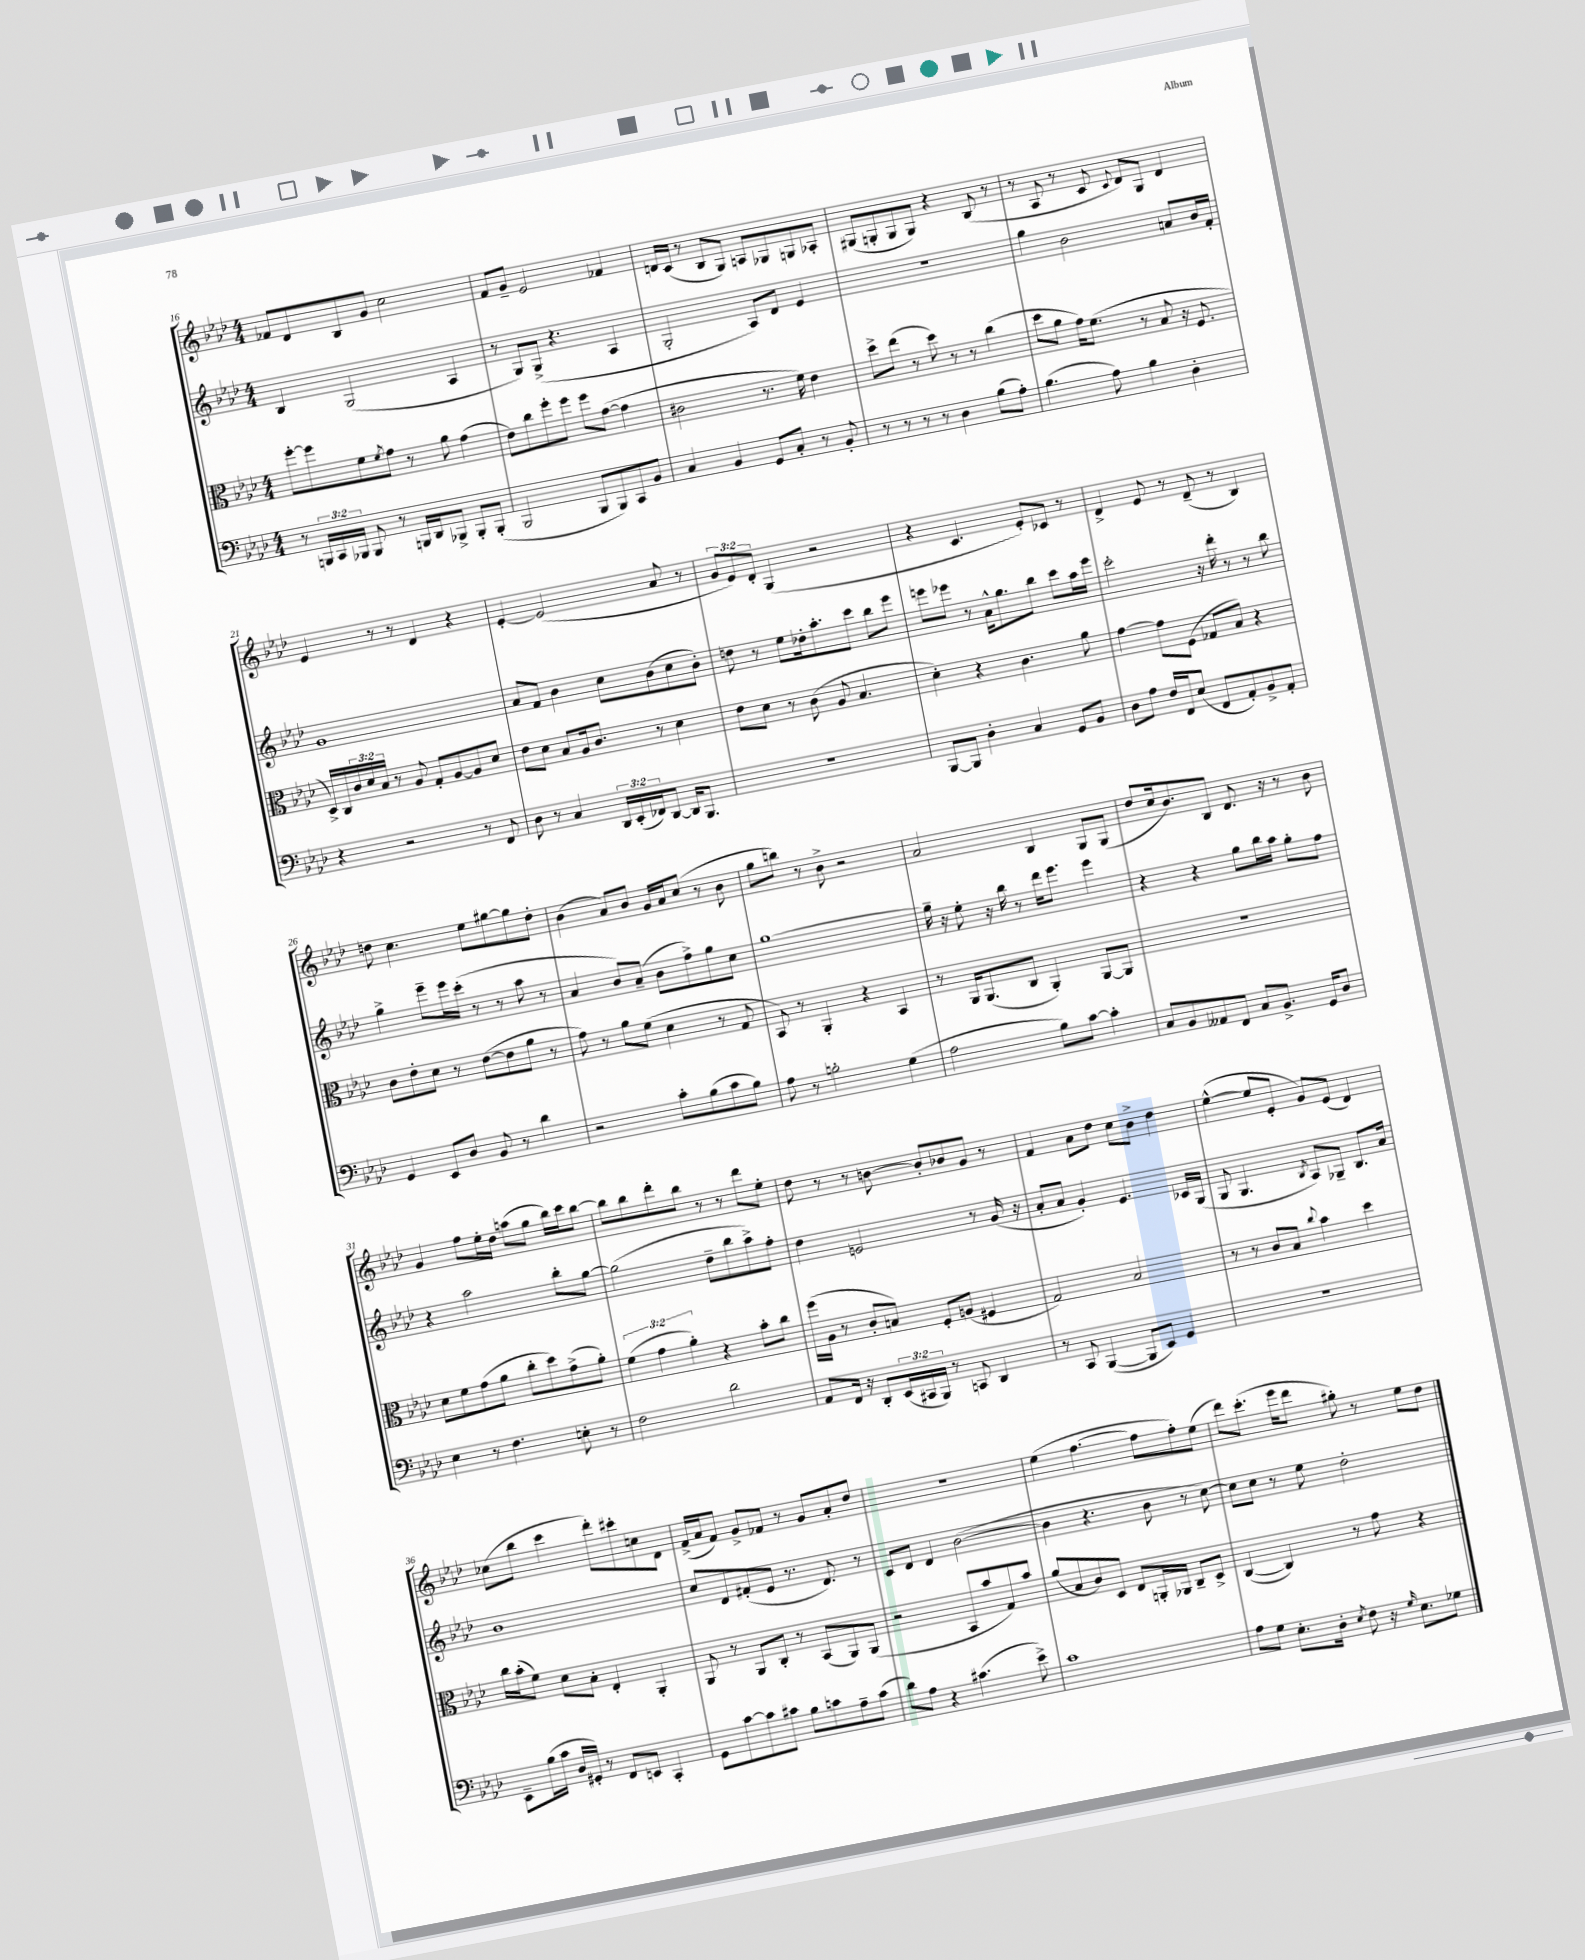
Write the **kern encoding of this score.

**kern	**kern	**kern	**kern
*staff4	*staff3	*staff2	*staff1
*clefF4	*clefC3	*clefG2	*clefG2
*k[b-e-a-d-]	*k[b-e-a-d-]	*k[b-e-a-d-]	*k[b-e-a-d-]
*M4/4	*M4/4	*M4/4	*M4/4
8r	[8ff'	4B-	8f-
24BBB	8ff]	.	8d-
24CC	.	.	.
24BBB-	.	.	.
8BBB-	8f	(2G	8B-
.	8qf	.	.
8r	8g	.	8g
16BBB	8r	.	2cc
16DD-	.	.	.
8BBB-^	8a-	.	.
8BBB-'	(4g	4A-	.
(8BBB-'	.	.	.
=	=	=	=
2BBB-	8e-)	8r	8f
.	8cc	8G)	8g~
.	8ff'	(8G^	2e-
.	8ff	4.r	.
8BBB-	8ff	.	.
8BBB-)	([8g	.	.
8CC	4g]	4A-	4f-
8BB-	.	.	.
=	=	=	=
4C	2c#	2G'	16d
.	.	.	(16c
.	.	.	8r
4BB-	.	.	8B-
.	.	.	8G)
8GG	8.r	8A-)	8A
8C'	.	8d-	8G-
.	16f)	.	.
8r	4e-	4e-	8G
8BB-'	.	.	8A-'
=	=	=	=
8r	8dd-^	1r	(8G#
8r	(8ee-	.	8G'
8r	8r	.	8G
8r	8dd-)	.	8G)
4D-	8r	.	4r
.	8r	.	.
(8B-	(4cc	.	(8B-
8A-')	.	.	8r
=	=	=	=
(4.B-	8dd-	4gg	8r
.	8a-	.	8A-
.	16g)	2b-	8r
.	(8.f	.	.
8A-)	.	.	8c
.	.	.	8qqc
4B-	8r	.	8d-)
.	8B-	.	8G
4D-'	16r	8a	4d-
.	8.F	.	.
.	.	16b-	.
.	.	16f'	.
=	=	=	=
4r	16D-^)	1g	4e-
.	16C	.	.
.	24c	.	.
.	24d-	.	.
.	24B-	.	.
2r	8r	.	8r
.	8A-	.	8r
.	8G'	.	4d-
.	[8A-	.	.
8r	8A-]	.	4r
8FF	8d-	.	.
=	=	=	=
8D-	8e-	8a-	[4e-'
8r	8d-	8f	.
4C	8B-	4b-	(2e-]
.	16A-	.	.
.	8.c	.	.
24DD-	.	8cc	.
(24EE-'	.	.	.
24FF-)	.	.	.
[8DD-	8r	(8b-	.
16DD-]	4d-	8cc	8a-
8.BBB-	.	.	.
.	.	8b-')	8r
=	=	=	=
1r	8e-	8dd	12g
.	.	.	12e-)
.	8d-	8r	.
.	.	.	12d-'
.	8r	8ee-	(4G
.	(8c	16dd-'	.
.	.	8.aa-'	.
.	8A-	.	2r
.	4.B-	8ccc	.
.	.	8bb-	.
.	.	8eee-	.
=	=	=	=
[8BBB-	4d-')	8eee	4r
8BBB-]	.	8eee-	.
4D-'	4r	8r	4.c
.	.	16a-^^	.
.	.	8.gg	.
4C	4.c	.	.
.	.	8bb-	8e-')
8GG	.	8ccc	8c-
8BB-	8a-	16aa-	8r
.	.	16eee-	.
=	=	=	=
8D-	[4g	2ccc'	4d-^
8A-	.	.	.
16F	8g]	.	8e-
16FF	.	.	.
(8E-	(8F	.	8r
8FF	8G-	16r	(8d-~
.	.	16ddd-'	.
8AA-')	8B-)	8r	8r
8BB-^	4r	8r	4B-)
8AA-'	.	8bb-	.
=	=	=	=
4GG	8c	4gg^	8dd
.	8e-'	.	4.cc
8EE-	8d-	8eee-~	.
8D-	8r	16eee-	.
.	.	(16ccc'	.
8BB-	([8e-	8r	8ee-
8r	8e-]	8r	[8gg#
4d-	8a-	8aa-	8gg#]
.	8r	8r	8dd'
=	=	=	=
2r	8g)	4a-	(4b-
.	8r	.	.
.	8a-	8b-)	8a-)
.	(8f	(8a-~	8b-
8c'	4d-	8b-	16g
.	.	.	16a-
(8B-	.	8ff^)	(8cc
8c	8r	8gg	8r
8B-)	8G	8cc	8b-
=	=	=	=
8A-	8BB-)	[1gg	8gg
8r	8r	.	8bb)
2B'	4AA-'	.	8r
.	.	.	8b-^
.	4r	.	2r
(4G	4BB-	.	.
=	=	=	=
2A-	8r	16gg~]	2a-
.	.	16r	.
.	16AA-	8ee-'	.
.	(8.AA-	.	.
.	.	16r	.
.	.	16bb-	.
.	8C	8r	.
8B-)	4AA-')	16ddd-	4B-
.	.	8.eee-	.
[8c	.	.	.
4c']	[8AA-	4eee-	8G
.	8AA-]	.	(8G
=	=	=	=
8C	1r	4r	8dd-
8BB-	.	.	16cc
.	.	.	8.b-)
8AA--	.	4r	.
8FF	.	.	8B-
8C	.	8gg	8.d-
8.BB-^	.	16bb-	.
.	.	16aa-	16r
.	.	8gg'	8r
16GG	.	.	.
8D-	.	8ff	8b-
=	=	=	=
4E-	8d-	4r	4g
.	8f	.	.
8r	(8g	2aa-	8ff
4.F	8a-	.	16ee-'
.	.	.	16dd-
.	8cc'	.	(8aa
.	8dd-)	.	8gg
8E'	(8g^	8bb-'	16bb-)
.	.	.	16ccc
8r	8a-')	[8gg	[8bb-
=	=	=	=
2F	(6f	(2gg]	8bb-]
.	.	.	8bb-
.	6g	.	.
.	.	.	8ddd-'
.	6a-')	.	.
.	.	.	8bb-
2d-	4r	8dd-~	8r
.	.	8bb-	8r
.	8b-'	8aa-^)	8ddd-
.	8cc	8ff'	8ee-'
=	=	=	=
8AA-	(16ff	4dd-	8dd-
.	16A-	.	.
16FF	8r	.	8r
16r	.	.	.
8DD-'	8c'	2e	8r
(24EE-	8B)	.	[8b
24CC#	.	.	.
24BBB-)	.	.	.
8r	8F'	.	8b']
8CC	(8A	.	8b-
4DD-	4F#	8r	8g
.	.	(16g	8r
.	.	16r	.
=	=	=	=
8r	2G)	8a-'	4f
8CC	.	8a-	.
([4BBB-	.	4g')	8a-
.	.	.	8dd-
8BBB-]	2B-	4.e-	8cc
8EE-)	.	.	8b-^
4GG	.	.	4dd-
.	.	16c-	.
.	.	(16G	.
=	=	=	=
1r	8r	8G	([4ee-^^
.	8r	4.G	.
.	8c	.	8ee-]
.	8B-	.	8e-'
.	8qqcc	8qB-	.
.	4b-	8A-)	8g)
.	.	8G-~	(8e-
.	4dd-	8.B-	4d-)
.	.	16a-	.
=	=	=	=
8EE-~	16cc	1b-	(8cc-
.	(16b-'	.	.
(16B-	8f)	.	8bb-
16c	.	.	.
16D-	8d-	.	4ccc
16GG#')	.	.	.
8r	8B-'	.	.
8FF	4E-'	.	8ddd-')
8EE	.	.	8ccc#'
4CC'	4AA-'	.	8cc
.	.	.	8d-
=	=	=	=
8GG	8AA-	8cc	(16f^
.	.	.	16a-
[8c	8r	8d-	8f)
8c]	8AA-	(8f#'	8g^
8c#	8C'	8e-	8f-
8B-	8r	8.r	8r
8c	(8BB-	.	8g
.	.	8.d-)	.
8A-~	8AA-)	.	8a-'
(8c	(8AA-	8r	8dd-
=	=	=	=
8d-)	2r	8c	1r
8A-	.	8d-	.
4r	.	4d-	.
(4.c#	8BB-	([2b-	.
.	8b-	.	.
.	8G)	.	.
8e-^)	8b-	.	.
=	=	=	=
1c	(8a-	4b-]	(4ee-
.	8B-	.	.
.	8c)	4.r	[4.ff
.	8D-	.	.
.	8E-	.	.
.	16AA'	8b-	8ff]
.	16AA-	.	.
.	8C~	8r	8ff')
.	8D-^	[8cc)	(8ee-
=	=	=	=
8A-	([4C	8cc]	8ddd-)
8G	.	8cc	(8.ccc'
8.E-'	4C])	8r	.
.	.	.	16eee-
.	.	8ee-	8ddd-
16D-'	.	.	.
8qE-	.	.	.
8F	8r	2dd-'	8gg#')
16r	8g	.	8r
16qqG	.	.	.
8.E-	.	.	.
.	4r	.	8ee-
8G-	.	.	8dd-
==	==	==	==
*-	*-	*-	*-
